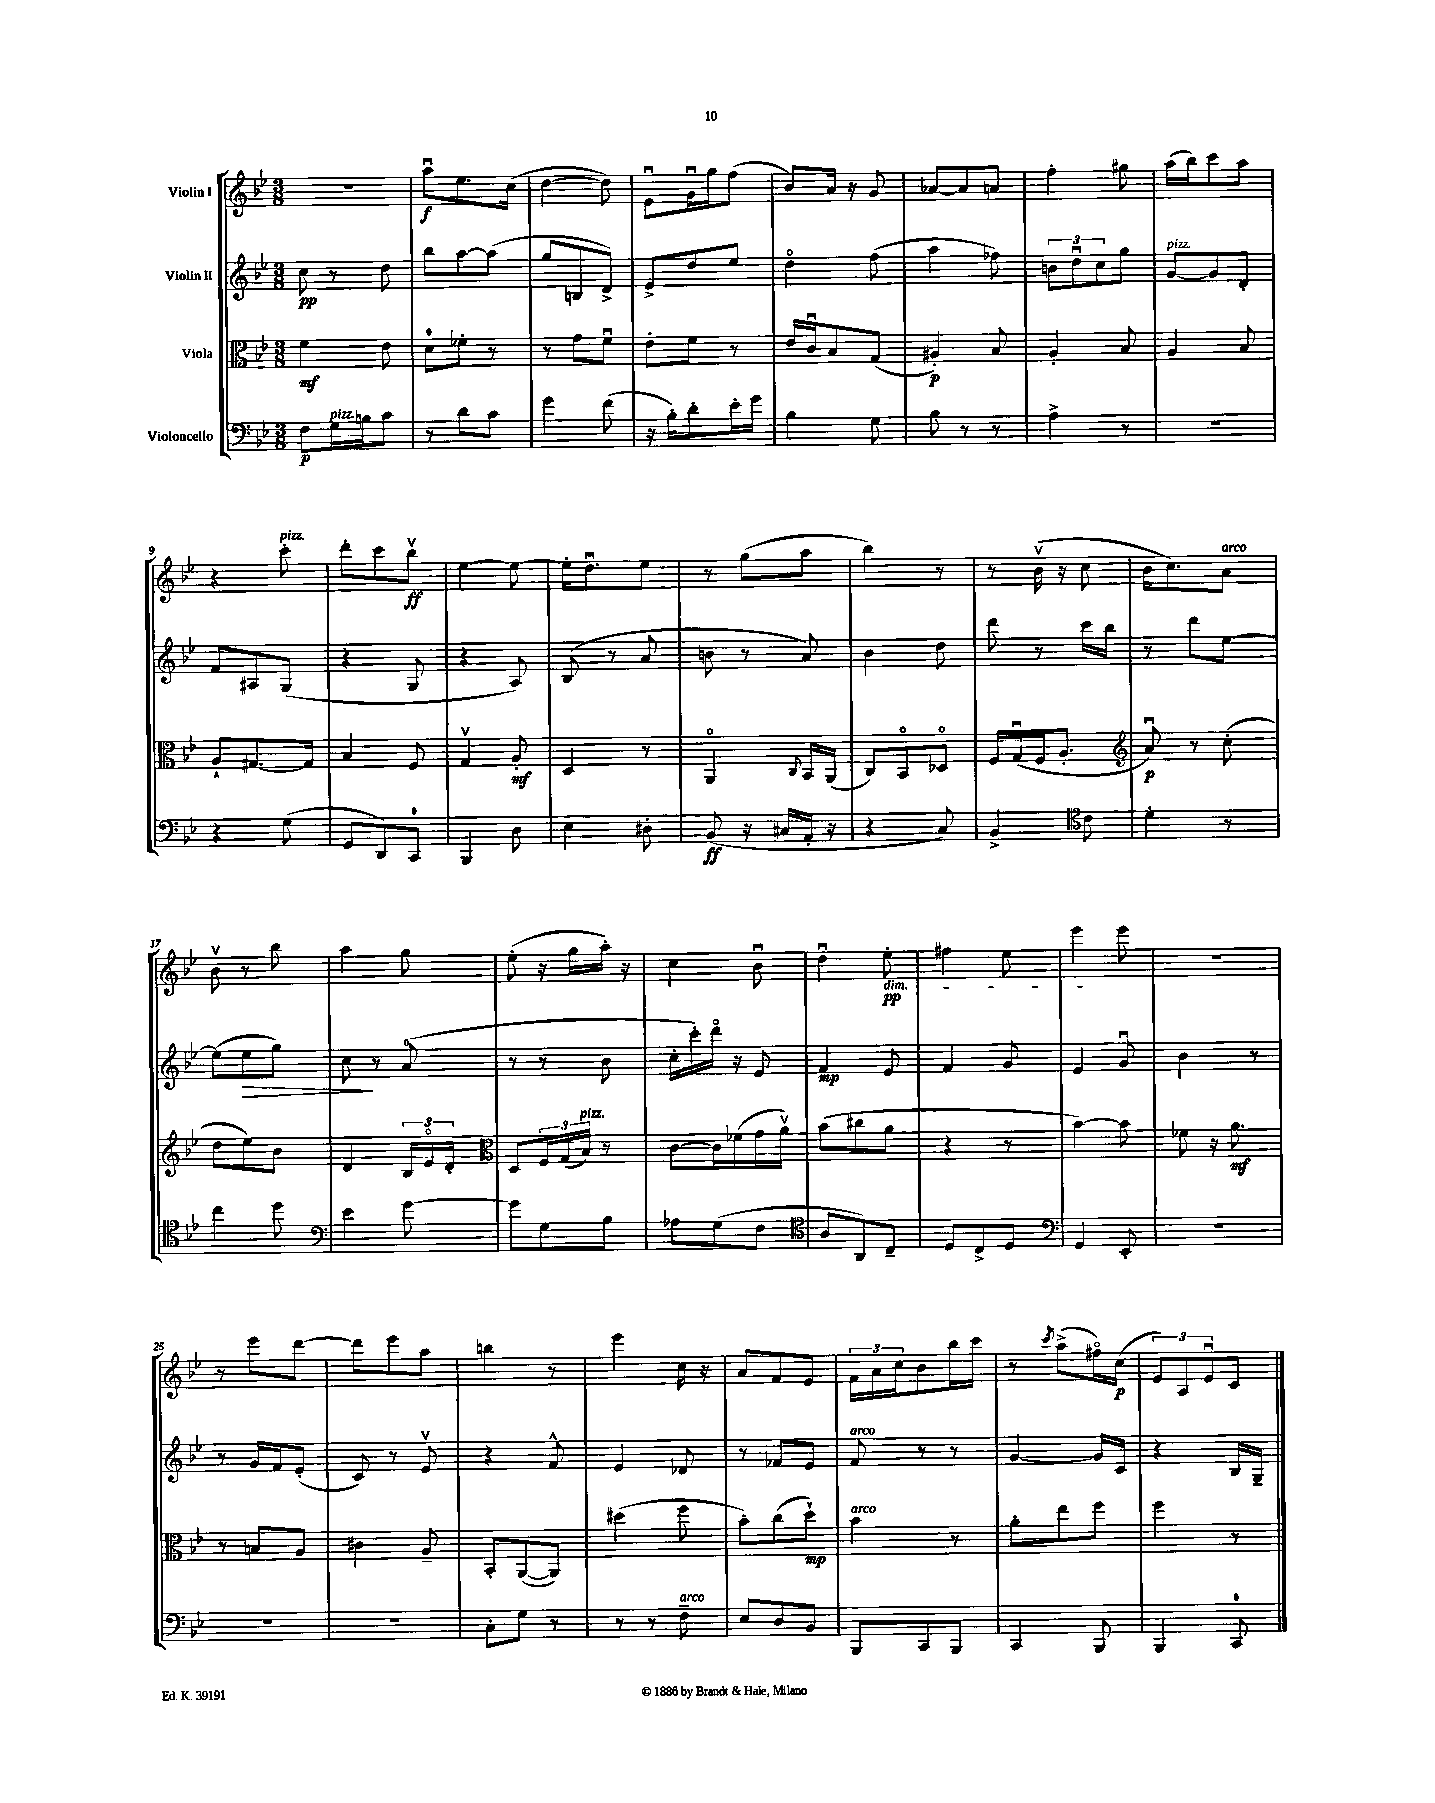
<<
\new StaffGroup <<
\new Staff = "s0" \with { instrumentName = "Violin I" } {
    \clef treble \key bes \major \numericTimeSignature \time 3/8
    R4. |
    a''8\downbow\f ees''8. c''16( |
    d''4~ d''8) |
    ees'8\downbow g'16\downbow g''16 f''8( |
    bes'8) a'16 r16 g'8 |
    aes'8~ aes'8 a'8 |
    f''4-. gis''8 |
    a''16( bes''16) c'''8 a''8 |
    r4 c'''8-.^\markup { \italic "pizz." } |
    d'''8-. c'''8 bes''8\upbow\ff |
    ees''4~ ees''8~ |
    ees''16-. d''8.\downbow ees''8 |
    r8 g''8( a''8 |
    bes''4) r8 |
    r8 bes'16\upbow( r16 c''8 |
    bes'16 c''8.) a'8^\markup { \italic "arco" } |
    bes'8\upbow r8 bes''8 |
    a''4 g''8 |
    ees''8-.( r16 g''16 a''16-.) r16 |
    c''4 bes'8\downbow |
    d''4\downbow ees''8-.\pp\dim |
    fis''4 ees''8 |
    ees'''4\! ees'''8 |
    R4. |
    r8 ees'''8 d'''8~ |
    d'''8 ees'''8 a''8 |
    b''4 r8 |
    ees'''4 c''16 r16 |
    a'8 f'8 ees'8 |
    \tuplet 3/2 { f'16 a'16 c''16 } bes'8 bes''16 c'''16 |
    r8 \acciaccatura { c'''8 } a''8->( fis''16\flageolet) c''16\p( |
    \tuplet 3/2 { ees'8) a8 ees'8\downbow } c'8 \bar "|." |
}
\new Staff = "s1" \with { instrumentName = "Violin II" } {
    \clef treble \key bes \major \numericTimeSignature \time 3/8
    c''8\pp r8 d''8 |
    bes''8 a''8~ a''8( |
    g''8 b8 d'8->) |
    ees'8-> d''8 ees''8 |
    d''4\flageolet f''8( |
    a''4 fes''8) |
    \tuplet 3/2 { b'8 d''8\downbow c''8 } g''8 |
    g'8~^\markup { \italic "pizz." } g'8 d'8-. |
    f'8 ais8 g8( |
    r4 g8 |
    r4 a8) |
    bes8( r8 a'8 |
    b'8 r8 a'8) |
    bes'4 d''8 |
    d'''8 r8 c'''16 bes''16 |
    r8 d'''8 ees''8~ |
    ees''8( ees''8\> g''8) |
    c''8\! r8 a'8-0( |
    r8 r8 bes'8 |
    c''16-. c'''16-.) d'''16\flageolet r16 ees'8 |
    f'4\mp ees'8 |
    f'4 g'8 |
    ees'4 g'8\downbow |
    bes'4 r8 |
    r8 g'16 f'16 ees'8-.( |
    c'8) r8 ees'8\upbow |
    r4 f'8-^ |
    ees'4 des'8 |
    r8 fes'8 ees'8 |
    f'8^\markup { \italic "arco" } r8 r8 |
    g'4~ g'16 c'16 |
    r4 bes16 g16-- \bar "|." |
}
\new Staff = "s2" \with { instrumentName = "Viola" } {
    \clef alto \key bes \major \numericTimeSignature \time 3/8
    f'4\mf ees'8 |
    d'8-0 fes'8-. r8 |
    r8 g'8 f'8\downbow |
    ees'8-. f'8 r8 |
    ees'16 c'16\downbow bes8 g8( |
    ais4-.\p) bes8 |
    a4-. bes8 |
    a4 bes8 |
    a8-! gis8.~ gis16 |
    bes4 f8 |
    g4\upbow a8-.\mf |
    d4 r8 |
    a,4\flageolet \appoggiatura { c8 } bes,16 a,16( |
    c8) bes,8\flageolet des8\flageolet |
    f16 g16\downbow( f16 a8.-. |
    \clef treble a'8\downbow\p) r8 c''8-.( |
    d''8 ees''8) bes'8 |
    d'4 \tuplet 3/2 { bes16 ees'16\flageolet d'16-. } |
    \clef alto d8 \tuplet 3/2 { f16 g16( bes16^\markup { \italic "pizz." }) } r8 |
    c'8~ c'16 fes'16( g'16 a'16\upbow) |
    bes'8( cis''8 a'8 |
    r4 r8 |
    bes'4~) bes'8 |
    fes'8 r16 a'8.\mf |
    r8 b8 a8 |
    cis'4 a8-- |
    bes,8-. a,8~( a,8) |
    dis''4( f''8 |
    bes'8-.) c''8( d''8-!\mp) |
    bes'4^\markup { \italic "arco" } r8 |
    a'8-. ees''8 f''8 |
    f''4 r8 \bar "|." |
}
\new Staff = "s3" \with { instrumentName = "Violoncello" } {
    \clef bass \key bes \major \numericTimeSignature \time 3/8
    f8\p g16^\markup { \italic "pizz." } b16 c'8 |
    r8 d'8 c'8 |
    g'4 f'8( |
    r16 bes16-.) d'8-. ees'16-. g'16 |
    bes4 g8 |
    bes8 r8 r8 |
    a4-> r8 |
    R4. |
    r4 g8( |
    g,8 d,8) c,8-0 |
    bes,,4 d8 |
    ees4 dis8-. |
    bes,8\ff( r16 cis16 a,16-. r16 |
    r4 c8) |
    bes,4-> \clef tenor c'8 |
    d'4-. r8 |
    c''4 d''8 |
    \clef bass ees'4 g'8~ |
    g'8 g8 bes8 |
    aes8 g8( f8 |
    \clef tenor a8 a,8) c8-- |
    d8 c8-> d8 |
    \clef bass g,4 ees,8-. |
    R4. |
    R4. |
    R4. |
    c8-. g8 r8 |
    r8 r8 f8--^\markup { \italic "arco" } |
    ees8 d8 bes,8 |
    bes,,8 c,8 bes,,8 |
    c,4 bes,,8 |
    bes,,4 c,8-0 \bar "|." |
}
>>
>>
